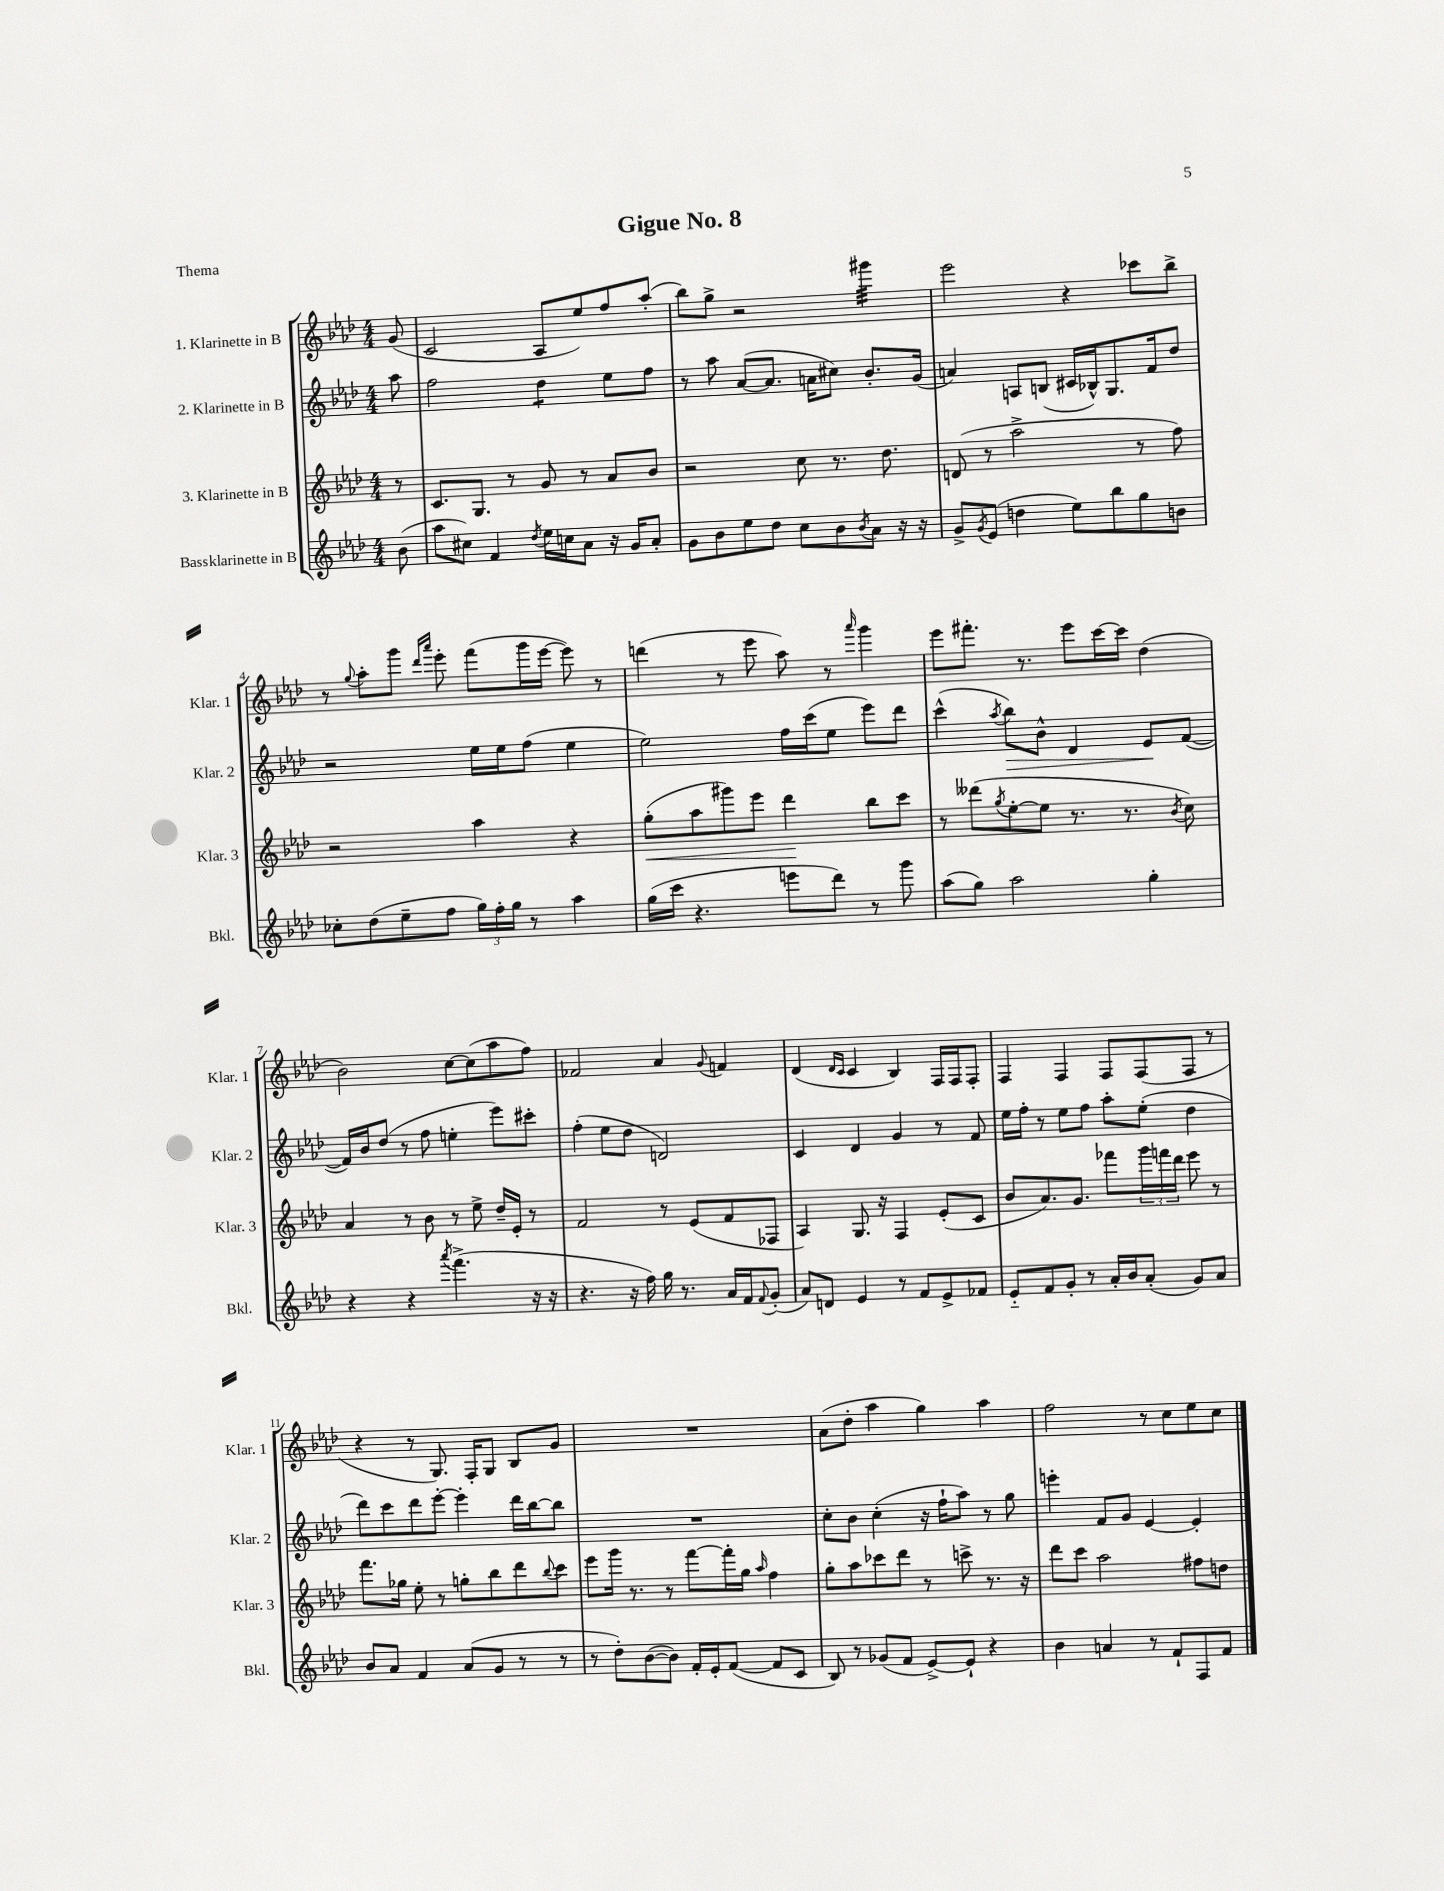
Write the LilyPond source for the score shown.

\header { title = "Gigue No. 8" piece = "Thema" }
<<
\new StaffGroup <<
\new Staff = "s0" \with { instrumentName = "1. Klarinette in B" shortInstrumentName = "Klar. 1" } {
    \clef treble \key aes \major \numericTimeSignature \time 4/4 \partial 8
    g'8( |
    c'2 aes8 ees''8) f''8 aes''8-.( |
    bes''8) g''8-> r2 gis'''4:32 |
    ees'''2 r4 ces'''8 bes''8-> |
    r8 \appoggiatura { g''8 } aes''8-. g'''8 \grace { des'''16 aes'''16 } ees'''8-. f'''8( g'''16 ees'''16~ ees'''8) r8 |
    d'''4( r8 ees'''8 aes''8) r8 \grace { aes'''16 } g'''4 |
    ees'''8 fis'''8.-. r8. ees'''8 c'''16~ c'''16 des''4( |
    bes'2) c''8~ c''8( aes''8 f''8) |
    fes'2 aes'4 \appoggiatura { g'8 } f'4 |
    des'4( \grace { des'16 c'16 } c'4 bes4) f16 f16 f8-. |
    f4 f4 f8 f8( f8 r8 |
    r4 r8 g8.) f16-. g8 bes8 g'8 |
    R1 |
    aes'8( des''8-. aes''4 g''4) aes''4 |
    f''2 r8 c''8 ees''8 c''8 \bar "|." |
}
\new Staff = "s1" \with { instrumentName = "2. Klarinette in B" shortInstrumentName = "Klar. 2" } {
    \clef treble \key aes \major \numericTimeSignature \time 4/4 \partial 8
    aes''8 |
    f''2 des''4:8 ees''8 f''8 |
    r8 aes''8 aes'8~( aes'8. a'16 cis''8) bes'8.-. g'16( |
    a'4) a8 b8( cis'16 bes16-^) g8. f'16 des''8 |
    r2 ees''16 ees''16 f''8( ees''4 |
    ees''2) f''16 c'''16( ees''8 ees'''8) des'''8 |
    c'''4-^( \acciaccatura { aes''8 } bes''8\>) bes'8-^ des'4 ees'8\! f'8~( |
    f'16) bes'16 des''8( r8 f''8 e''4-. ees'''8) cis'''8-. |
    f''4-.( ees''8 des''8 d'2) |
    c'4 des'4 g'4 r8 f'8 |
    ees''16 f''16-. r8 ees''8 f''8 aes''8-. ees''8-.( des''4 |
    des'''8) c'''8 des'''8 ees'''8~-. ees'''4-. des'''16 bes''16~ bes''8 |
    R1 |
    c''8-. bes'8 c''4-.( r16 f''16-! aes''8) r8 g''8 |
    e'''4-. f'8 g'8 ees'4~ ees'4-. \bar "|." |
}
\new Staff = "s2" \with { instrumentName = "3. Klarinette in B" shortInstrumentName = "Klar. 3" } {
    \clef treble \key aes \major \numericTimeSignature \time 4/4 \partial 8
    r8 |
    c'8. g8. r8 g'8 r8 aes'8 bes'8 |
    r2 c''8 r8. des''8. |
    d'8( r8 aes''2-> r8 f''8) |
    r2 aes''4 r4 |
    g''8-.\<( aes''8 gis'''8) ees'''8 des'''4\! bes''8 c'''8 |
    r8 deses'''8( \acciaccatura { g''8 } ees''8~-. ees''8 r8. r8. \acciaccatura { bes'8 } c''8) |
    aes'4 r8 bes'8 r8 ees''8-> des''16-- ees'16-. r8 |
    f'2 r8 ees'8( f'8 fes8 |
    aes4) g8. r16 f4 ees'8-.( c'8 |
    bes'8 aes'8.) g'8. fes'''8 \tuplet 3/2 { g'''16 f'''16 des'''16 } ees'''8 r8 |
    f'''8. ges''16 ees''8-. r8 g''8-. bes''8 des'''8 \appoggiatura { bes''8 } c'''8 |
    ees'''8 g'''16 r8. r8 f'''8~ f'''16-. g''16 \grace { aes''16 } f''4 |
    g''8-. aes''8 ces'''8 des'''8 r8 c'''8-> r8. r16 |
    des'''8 c'''8 aes''2 fis''8 d''8 \bar "|." |
}
\new Staff = "s3" \with { instrumentName = "Bassklarinette in B" shortInstrumentName = "Bkl." } {
    \clef treble \key aes \major \numericTimeSignature \time 4/4 \partial 8
    bes'8( |
    aes''8 cis''8) f'4 \acciaccatura { des''8 } ees''16 c''16 aes'8 r16 g'16 aes'8-. |
    g'8 bes'8 ees''8 des''8 c''8 bes'8 \acciaccatura { bes'8 } aes'8 r16 r16 |
    g'8-> \acciaccatura { g'8 } ees'8( d''4 ees''8) bes''8 g''8 b'8 |
    ces''8-. des''8( ees''8-- f''8 \tuplet 3/2 { g''16) f''16-. g''16 } r8 aes''4 |
    g''16( c'''16 r4. e'''8 des'''8) r8 g'''8 |
    aes''8( g''8) aes''2 g''4-. |
    r4 r4 \acciaccatura { aes'''8 } f'''4.->( r16 r16 |
    r4. r16 f''16) g''16 r8. aes'16 f'16 \appoggiatura { f'8 } g'8-.( |
    aes'8) d'8 ees'4 r8 f'8 ees'8-> fes'8 |
    ees'8-_ f'8 g'8-. r8 aes'16-. bes'16 aes'8-.( g'8) aes'8 |
    bes'8 aes'8 f'4 aes'8( g'8 r8 r8 |
    r8 des''8-.) bes'8~( bes'8) f'16-. ees'16-. f'8~( f'8 c'8 |
    bes8) r8 ges'8( f'8 ees'8~->) ees'8-! r4 |
    bes'4 a'4 r8 f'8-! f8 f'8 \bar "|." |
}
>>
>>
